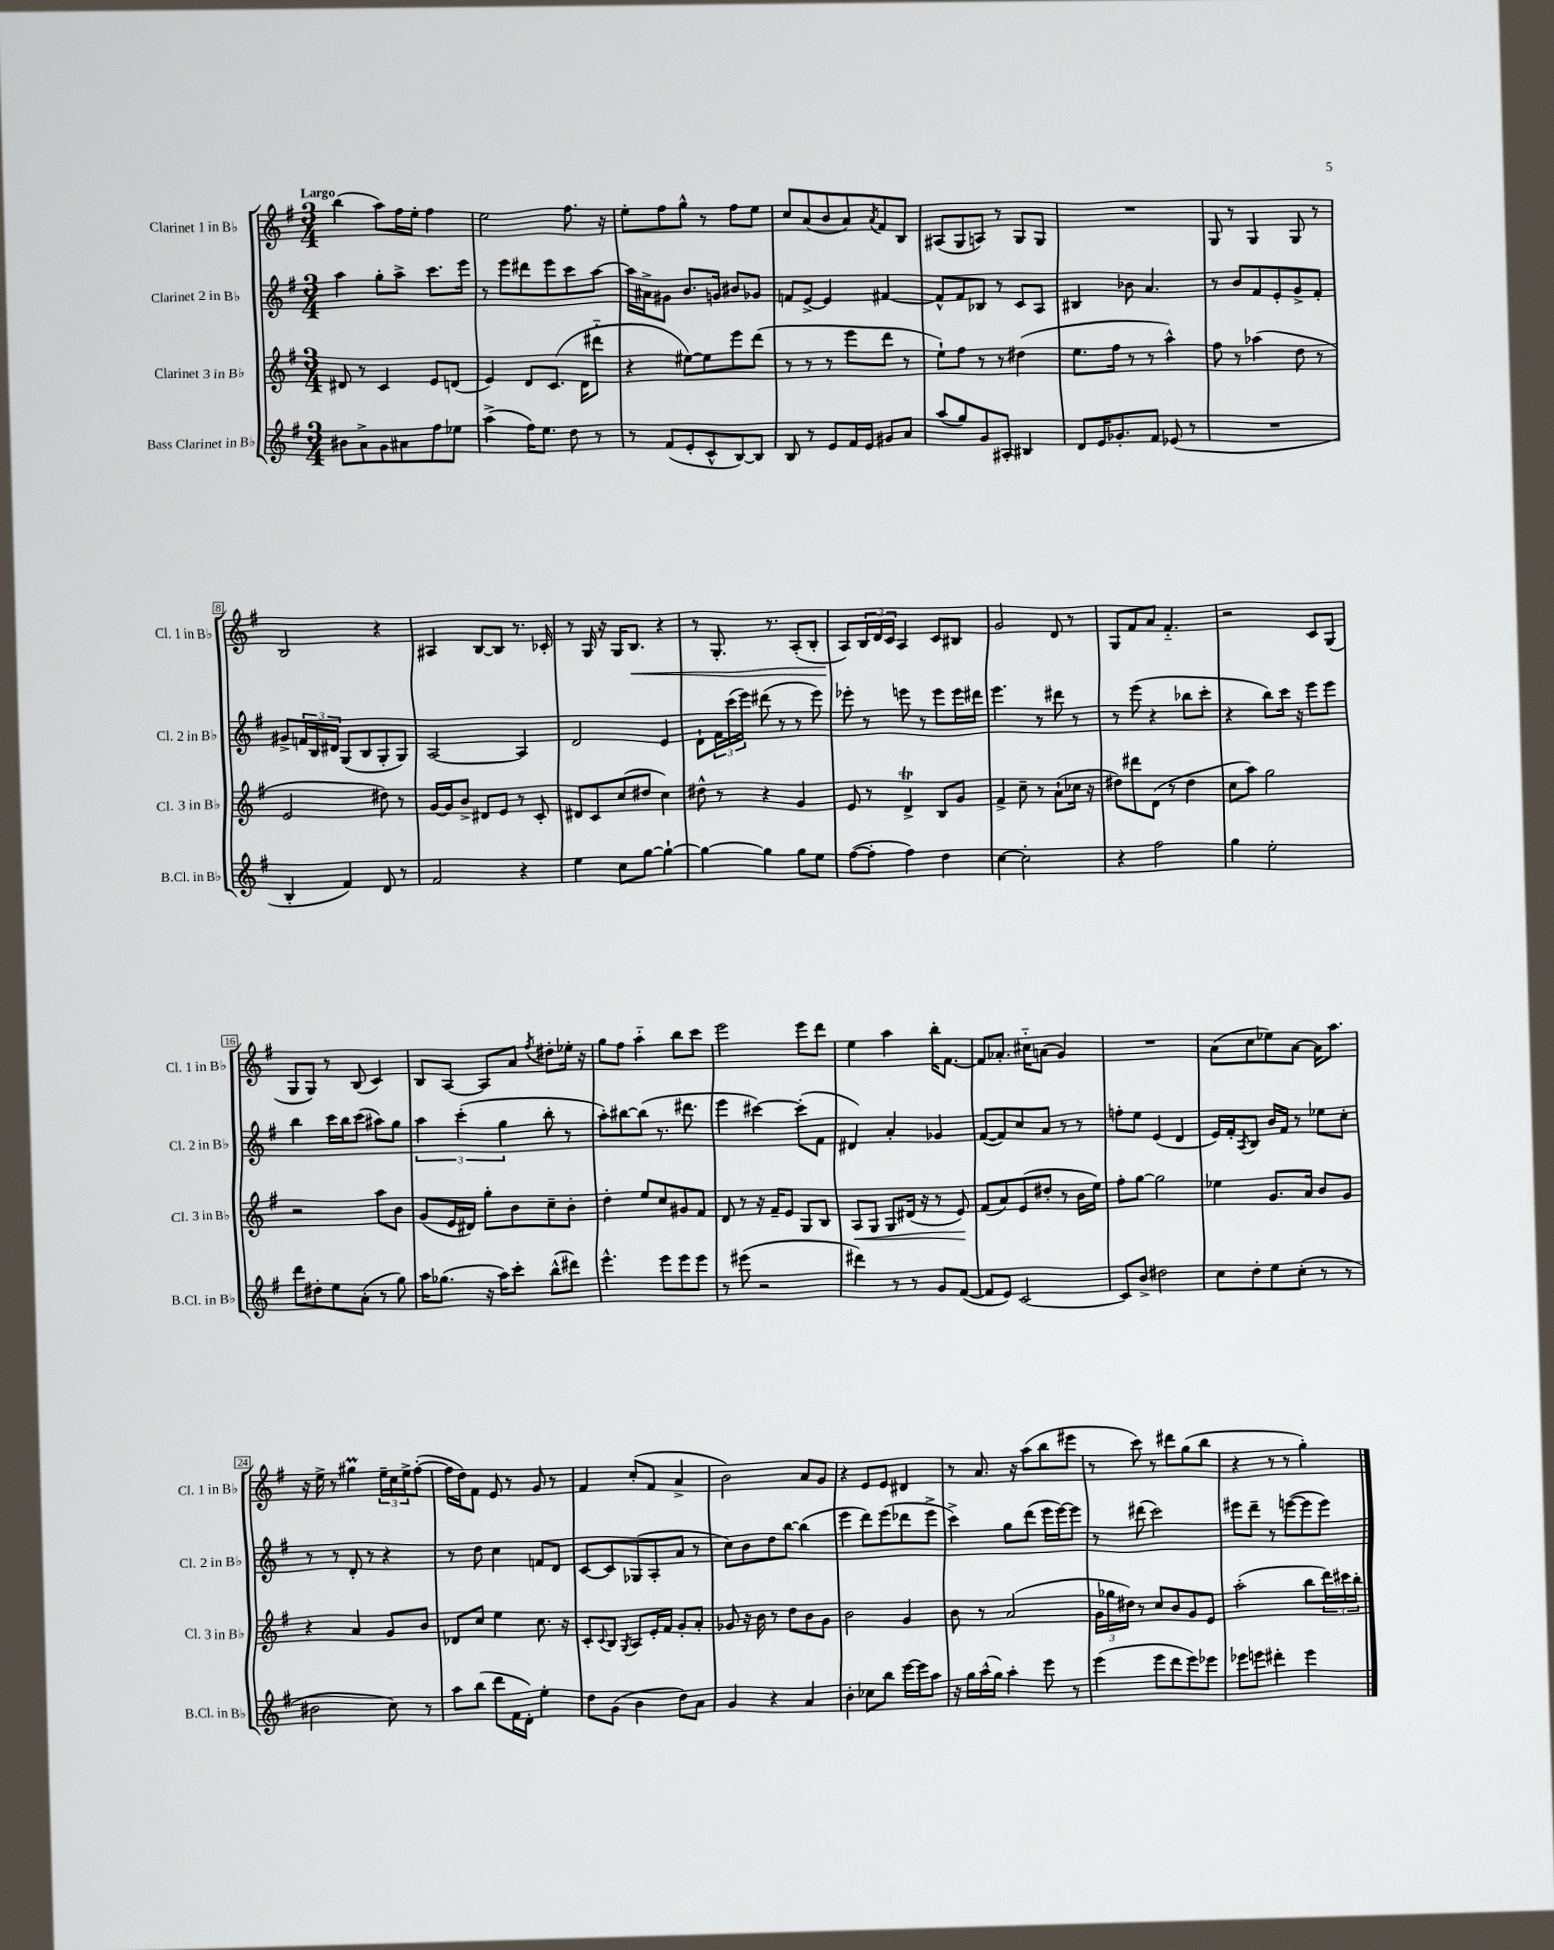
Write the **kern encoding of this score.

**kern	**kern	**kern	**kern
*staff4	*staff3	*staff2	*staff1
*clefG2	*clefG2	*clefG2	*clefG2
*k[f#]	*k[f#]	*k[f#]	*k[f#]
*M3/4	*M3/4	*M3/4	*M3/4
8b#\L	8d#/	4aa\	(4bb\
8a^\	8r	.	.
8g\	4c/	8gg'\L	8aa\L)
8a#\	.	8aa^\J	16ff#\L
.	.	.	16ee'\JJ
8ff#\	8e/L	8.ccc\L	4ff#\
8ee-\J	(8d/J	.	.
.	.	16eee\Jk	.
=	=	=	=
(4aa^\	4e/)	8r	2ee\
.	.	8eee\L	.
16ff#\LK)	8d/L	8ddd#\	.
8.ee\J	.	.	.
.	(8.c/J	8eee\	.
8dd\	.	8ccc\	8.ff#\
.	16d\LK	.	.
8r	8ddd#'~\J	[8aa\J	.
.	.	.	16r
=	=	=	=
8r	4r	16aa\]LL	8ee'\L
.	.	16a#^\J	.
(8f#/L	.	8g#\J	8ff#\
8e'/	[8ee#\L)	8.b/L	8gg^^\J
8c^^/	8ee#\]	.	8r
.	.	16g/Jk	.
[8B/)	8eee\	8b#/L	8ff#\L
8B/]J	(8ddd\J	8g-/J	8ee\J
=	=	=	=
8B/	8r	8f/L	8cc/L
8r	8r	[8e^/J	(8a/
8e/L	8r	4e/]	8b/
16f#/L	8eee\L	.	8a/)
16e/JJ	.	.	.
.	.	.	8qa/
8g#/L	8ddd\J	[4f#/	8f#/
8a/J	8r	.	8B/J
=	=	=	=
(8aa/L	8ee`\L)	8f#^^/]L	(8A#/L
8gg/)	8ff#\J	8f#/	8G/
8g/	8r	8B-/J	8A/J)
8A#'/J	8r	8r	8r
4B#/	(4dd#\	8c/L	8G/L
.	.	8A/J	8G/J
=	=	=	=
8d/L	8.ee\L	4B#/	2.r
16e/K	.	.	.
8.g-'/	16ff#\Jk	.	.
.	8r	8b-\	.
8f#/J	8r	4.a/	.
(8e-/	4aa^^\)	.	.
8r	.	.	.
=	=	=	=
2.r	8ff#\	8r	8G/
.	8r	8b/L	8r
.	(4aa-\	8f#/	4G/
.	.	8e'/	.
.	8dd\	8g^/	8G/
.	8r	8f#'/J	8r
=	=	=	=
4B'/	2e/	8g#^/L	2B/
.	.	24f/L	.
.	.	24B/	.
.	.	24d#/JJ	.
4f#/)	.	(8G/L	.
.	.	8B/	.
8d/	8dd#\)	8G'/	4r
8r	8r	8G/J)	.
=	=	=	=
2f#/	[16g/LL	[2A/	4A#/
.	16g/]J	.	.
.	8b^/J	.	.
.	8d#/L	.	[8B/L
.	8e/J	.	8B/]J
4r	8r	4A/]	8.r
.	8c'/	.	.
.	.	.	16c-'/
=	=	=	=
4ee\	8d#/L	2d/	8r
.	8c/	.	16G/
.	.	.	16r
8cc\L	(8cc/	.	16G/LK
.	.	.	8.B/J
[8gg\J	8dd#/J	.	.
4gg`\_	4cc\)	4e/	4r
=	=	=	=
4gg\_	8dd#^^\	8d`\L	8r
.	8r	24f#\L	8.G'/
.	.	(24ccc\	.
.	.	24eee\JJ)	.
4gg\]	4r	(8ddd#\	.
.	.	.	8.r
.	.	8r	.
8gg\L	4g/	8r	(8A'/L
8ee\J	.	8eee\)	8B'/J
=	=	=	=
([8ff#\L	8e/	8eee-'\	8A/L)
8ff#'\]J	8r	8r	24B/L
.	.	.	24d/
.	.	.	24c/JJ
4ff#\)	4d^/	8eee\	4A/
.	.	8r	.
4dd\	8B/L	8eee\L	8c/L
.	8g/J	16eee\L	8B#/J
.	.	16ddd#\JJ	.
=	=	=	=
[4cc\	4f#^/	4.eee\	2g/
2cc'\]	8cc~\	.	.
.	8r	8r	.
.	(8a`\L	8ddd#\	8d/
.	16cc-\Jk	8r	8r
.	16r	.	.
=	=	=	=
4r	8dd#\L)	8r	8G/L
.	8ddd#\	(8eee\	8f#/
2ff#\	(8d\J	4r	8a/J
.	8r	.	4.f#'~/
.	4dd#\	8bb-\L	.
.	.	8ccc'\J	.
=	=	=	=
4gg\	8cc\L	4r	2r
.	8aa\J)	.	.
2ee'\	2gg\	8bb\L)	.
.	.	16ccc\Jk	.
.	.	16r	.
.	.	8eee\L	8c/L
.	.	8eee\J	(8G/J
=	=	=	=
8ddd\L	2r	4bb\	8G/L
8dd#'\	.	.	8G/J)
8ee\	.	16ccc\LL	8r
.	.	16bb\J	.
(8a'\J	.	(8ccc\J	(8B/
8r	8aa\L	8aa#\L)	4c/)
8gg\)	8b\J	8gg\J	.
=	=	=	=
16aa\LK	(8g/L	6aa\	8B/L
(8.gg-\J	.	.	.
.	16e/L	.	[8A/J
.	.	(6ccc'\	.
.	16d#/JJ)	.	.
16r	8gg'\L	.	8A/]L
16aa\LK)	.	.	.
.	.	6gg\	.
8ccc'\J	8b\	.	8a/J
.	.	.	8qff#/
(8bb^^\L	8cc~\	8bb'\	8dd#'\L
8ddd#\J)	8b'\J	8r	16ee-'\Jk
.	.	.	16r
=	=	=	=
4.eee^^\	4dd'\	8aa'\L)	8gg\L
.	.	[8bb#\	8ff#\J
.	8ee/L	(8bb#\]J	4aa'~\
8eee\L	8cc/	8.r	.
8eee\	8g#/	.	8bb\L
.	.	8.ddd#\	.
8eee\J	8f#/J	.	8ccc\J
=	=	=	=
8r	8d/	4eee\	2eee\
(8eee#\	8r	.	.
2r	16r	[4ccc#\)	.
.	16f#~/LK	.	.
.	8e/J	.	.
.	8G/L	(8ccc#'\]L	8eee\L
.	8B/J	8f#\J	8ddd\J
=	=	=	=
4ddd#\)	8A/L	4d#/)	4ee\
.	8G/J	.	.
8r	8G/L	4a'/	4aa\
8r	(16d#/Jk	.	.
.	16r	.	.
8g/L	8r	4g-/	16bb'\LK
.	.	.	[8.f#\J
([8f#/J	8e/)	.	.
=	=	=	=
8f#/]L	(8f#/L	([8f#/L	8f#/]L
8e/J)	8a/)	8f#/])	8.a-'/J
[2c/	(8e/	8cc/	.
.	.	.	16cc#'~\LK
.	8dd#'/J	8a/J	(8a\J
.	8r	8r	4g/)
.	16b\LL	8r	.
.	16ee\JJ)	.	.
=	=	=	=
8c/]L	8ff#'\L	8ff'\L	2.r
8b^/J	[8gg\J	8ee\J	.
2dd#\	2gg\]	(4e/	.
.	.	4d/	.
=	=	=	=
8cc\L	4ee-\	16e/LL)	(8a\L
.	.	16f#'/J	.
.	.	8qA/	.
8dd'\	.	8B/J	8cc\
8ee\	8.g/L	16b/LL	8ee-\)
.	.	16f#/JJ	.
(8cc'\J	.	8r	[8a\J
.	16a/Jk	.	.
8r	8b/L	8ee-\L	16a\]LK
.	.	.	8.aa\J
8r	8g/J	8cc'\J	.
=	=	=	=
2b#\	4r	8r	16r
.	.	.	16ee^\
.	.	8r	8r
.	4a/	8d'/	4gg#\
.	.	8r	.
8cc\)	8g/L	4r	24ee~\LL
.	.	.	24cc\
.	.	.	24ee^\J
8r	8b/J	.	([8ff#'\J
=	=	=	=
8aa\L	8d-/L	8r	16ff#\]LL
.	.	.	16dd\J)
(8bb\J	8cc/J	8dd\	8f#\J
8ddd\L	4ee\	4cc\	8e/
16f#\L	.	.	8r
16d'\JJ)	.	.	.
4ee'\	8.cc\	8f/L	8g/
.	.	8d/J	8r
.	16r	.	.
=	=	=	=
8dd\L	8c'/L	[8c/L	4f#/
.	8qqc/	.	.
(8g\J	8B/J	8c/]	.
.	8qG/	.	.
4b\	8A/L	(8G-/	(8cc'/L
.	16e'/L	8A'/	8f#/J
.	16f#/JJ	.	.
8dd\L)	8g'/L	8a/J	4a^/
8a\J	8a'/J	8r	.
=	=	=	=
4g/	8g-/	8cc\L)	2b\)
.	16r	8b\	.
.	16b\	.	.
4r	8r	8dd\	.
.	8dd\L	[8bb\J	.
4a/	8b\	(4bb\]	8a/L
.	8g-\J	.	8g/J
=	=	=	=
4b'\	2b\	4eee\	4r
8cc-\L	.	8ddd\L)	8e/L
8bb\J	.	(8eee\	8e/J
[16eee\LL	4g/	8ddd-\	4d#/
16eee\]J	.	.	.
8aa\J	.	8eee^\J	.
=	=	=	=
16r	8b\	4ccc^\)	8r
16gg\LL	.	.	.
(16aa^^\	8r	.	8.a/
16gg\JJ)	.	.	.
4aa'\	(2a/	8gg\L	.
.	.	.	16r
.	.	(8ddd\J	(8aa\L
8eee\	.	16eee\LL	8bb\
.	.	[16eee\J)	.
8r	.	8eee\]J	8eee#\J
=	=	=	=
(4eee\	24g\LL	8r	8r
.	24gg-\	.	.
.	24dd#\JJ)	.	.
.	8r	(8ddd#\	8ccc\)
8eee\L	8cc/L	2ccc\)	8r
8ddd\	8b/	.	8ddd#\L
8eee\)	8g/	.	(8gg\
8eee-\J	8e/J	.	8bb\J
=	=	=	=
8eee-\L	(2aa'\	8eee#\L	4r
8eee\J	.	8ddd~\J	.
4ddd#'\	.	8r	8r
.	.	([8eee\L	8r
4eee\	8bb\L	8eee\]	4gg'\)
.	24ddd\L)	8eee\J)	.
.	24ccc#\	.	.
.	24bb'\JJ	.	.
==	==	==	==
*-	*-	*-	*-
